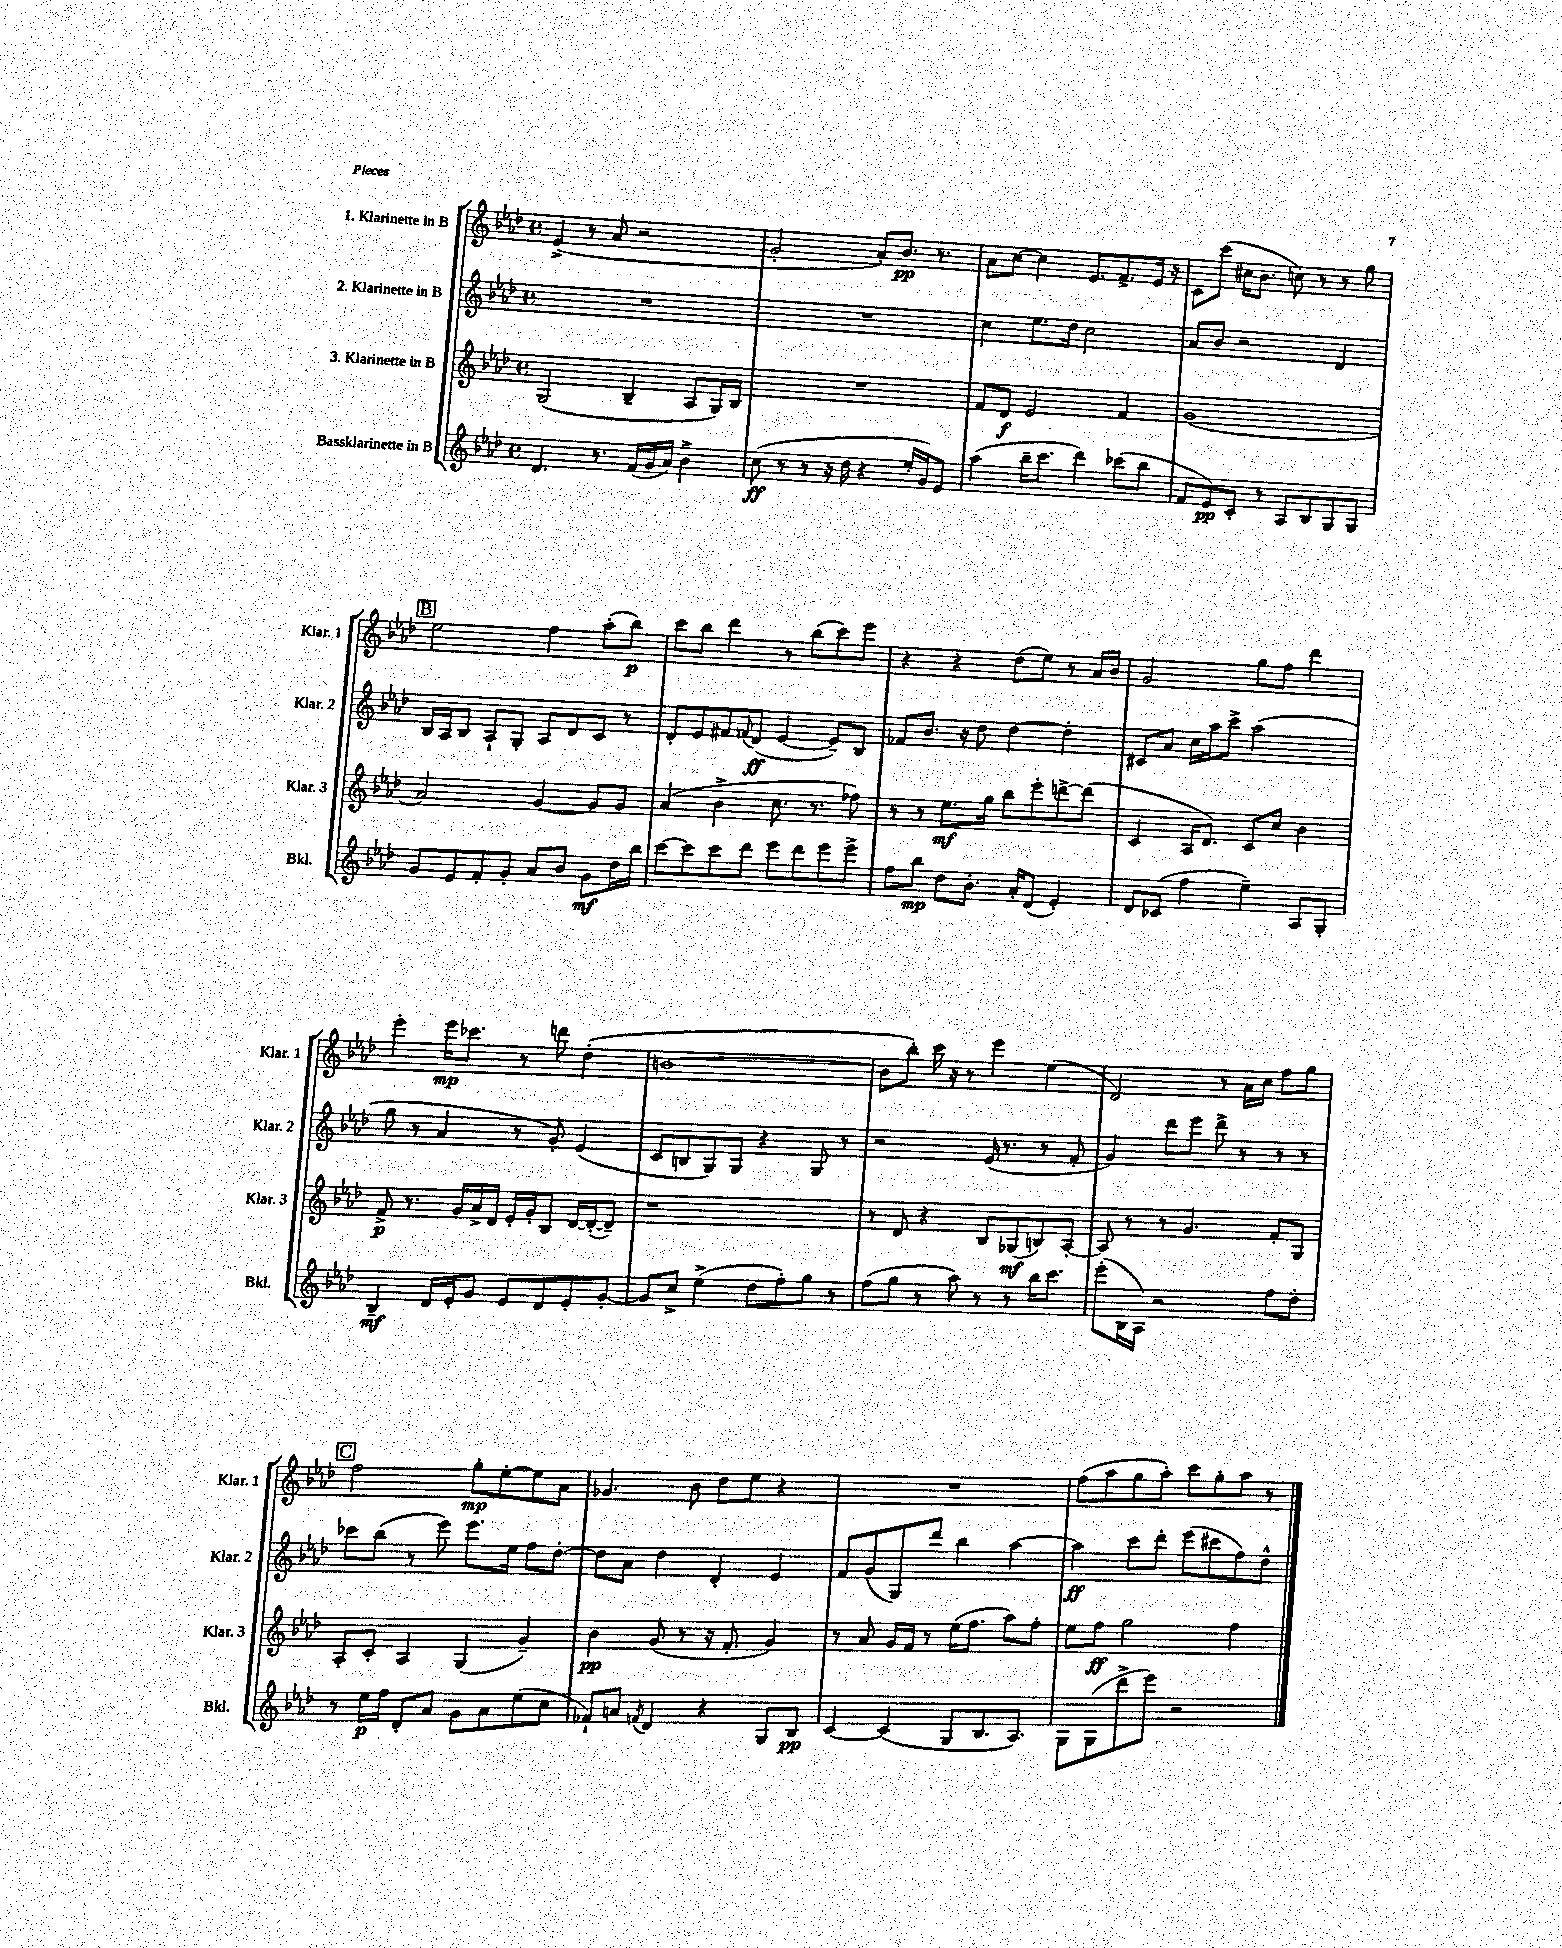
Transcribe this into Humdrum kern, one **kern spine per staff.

**kern	**kern	**kern	**kern
*staff4	*staff3	*staff2	*staff1
*clefG2	*clefG2	*clefG2	*clefG2
*k[b-e-a-d-]	*k[b-e-a-d-]	*k[b-e-a-d-]	*k[b-e-a-d-]
*M4/4	*M4/4	*M4/4	*M4/4
*met(c)	*met(c)	*met(c)	*met(c)
4.d-	(2G	1r	(4e-^
.	.	.	8r
8.r	.	.	8a-
.	4B-~	.	2r
(16f	.	.	.
16g	.	.	.
16a-)	.	.	.
4b-^	8A-	.	.
.	16G)	.	.
.	16B-	.	.
=	=	=	=
(8cc	1r	1r	2g'
8r	.	.	.
8r	.	.	.
16r	.	.	.
16dd-	.	.	.
4r	.	.	8a-')
.	.	.	8.b-
16ee-'	.	.	.
16g)	.	.	8.r
8e-	.	.	.
=	=	=	=
(4aa-	8f	4cc	8a-
.	8d-	.	[8cc
16bb-~	2e-	8.ee-	4cc]
8.ccc	.	.	.
.	.	16dd-	.
4ddd-)	.	2cc	8.e-
.	.	.	8.f^
(8ccc-	4f	.	.
8bb-	.	.	16e-
.	.	.	16r
=	=	=	=
8f	(1g	8a-	8c
8e-)	.	8b-	(8ccc
8c'	.	2r	16cc#
.	.	.	8.b-
8r	.	.	.
8A-	.	.	8cc)
8B-	.	.	8r
8G	.	4d-	8r
8G	.	.	8gg
=	=	=	=
8g	2a-)	16B-	2ee-
.	.	16A-	.
8e-	.	8B-	.
8f'	.	8A-`	.
8g'	.	8G'	.
8a-	[4g	8A-	4ff
8b-	.	8d-	.
8g	8g]	8c	(8aa-'
16dd-	8g	8r	8bb-)
16bb-	.	.	.
=	=	=	=
[8ccc	(4a-	8d-'	8ccc
8ccc]	.	8e-	8bb-
8ccc	4b-^	8f#	4ddd-
.	.	8qqf	.
8ddd-	.	(8d-	.
8eee-	8.cc	[4e-	8r
8ddd-	.	.	(8bb-
.	8.r	.	.
8eee-	.	8e-~])	8ccc)
8eee-^	8ff-)	8B-	8eee-
=	=	=	=
8ff	8r	8f-	4r
8bb-	8r	8.b-	.
8dd-	8.ee-	.	4r
.	.	16r	.
8.b-'	.	8dd-	.
.	16gg	.	.
.	8bb-	[4dd-	(8dd-
16a-'	.	.	.
(8d-	8eee-'	.	8ee-)
4e-')	[8ddd^	4dd-']	8r
.	(8ddd]	.	16a-
.	.	.	16b-
=	=	=	=
8d-	4c	8c#	2g
(8c-	.	8a-	.
4ff	16A-	16cc	.
.	8.d-)	16aa-	.
.	.	8ccc^	.
4ee-~)	8c	(2aa-	8gg
.	8cc	.	8ff
8A-	4b-	.	4ddd-
8G'	.	.	.
=	=	=	=
4B-~	8f^	8gg	4eee-'
.	8.r	8r	.
16d-	.	4a-	16eee-
16e-'	16g	.	8.ccc-
8g	16a-^	.	.
.	16d-	.	.
8e-	16e-'	8r	8r
.	16g'	.	.
8d-	8B-	8g')	8ddd
8e-'	[16d-	(4e-	(4dd-'
.	(16d-'_	.	.
[8g'	8d-~])	.	.
=	=	=	=
8g]	1r	8c	[1b
8cc^	.	8B	.
(4ee-^	.	8G)	.
.	.	8G	.
8dd-	.	4r	.
8ff')	.	.	.
8gg	.	8G	.
8r	.	8r	.
=	=	=	=
(8ff	8r	2r	8b]
8gg	8d-	.	8bb-')
8r	4r	.	16ccc
.	.	.	16r
8aa-)	.	.	8r
8r	8B-	(16e-	4eee-
.	.	8.r	.
8r	(8G-	.	.
16bb-	8B)	8r	(4ee-
8.ccc	.	.	.
.	[8A-'	8f'	.
=	=	=	=
(8eee-'	8A-]	4g)	2d-)
16B-	8r	.	.
16A-)	.	.	.
2r	8r	8ddd-	.
.	4.g	8eee-	.
.	.	8ddd-^	8r
.	.	8r	16a-
.	.	.	16cc
8ff	8f'	8r	8ff
8dd-'	8G	8r	8gg
=	=	=	=
8r	8A-'	8ccc-	2ff
16ee-	8c'	(8bb-	.
16ff	.	.	.
8d-'	4A-	8r	.
8a-	.	8eee-)	.
8g	(4G	8.eee-	8gg'
8a-	.	.	[8ee-'
.	.	16ee-	.
(8ee-	4g~)	8ff	8ee-]
8cc	.	[8dd-'	8a-
=	=	=	=
8f-`)	4b-	8dd-]	4.g-
8a	.	8a-	.
8qf	.	.	.
4d-	(8g	4dd-	.
.	8r	.	8b-
4r	16r	4d-'	8dd-
.	8.f'	.	.
.	.	.	8ee-
8G	4g)	4e-	4r
8B-	.	.	.
=	=	=	=
[4c	8r	8f	1r
.	8a-	(8g	.
(4c]	16g	8G)	.
.	16f	.	.
.	8r	8ddd-	.
8G	(16ee-	4bb-	.
.	8.ff	.	.
8.B-	.	.	.
.	8aa-)	[4aa-	.
8.A-)	.	.	.
.	8ff'	.	.
=	=	=	=
8G	8ee-	4aa-]	(8ff
(8G	8ff	.	8aa-
8ddd-^	2gg	8ccc	8gg
8eee-)	.	8ddd-'	8aa-')
2r	.	(8eee-	8ccc
.	.	8ccc#	8gg'
.	4ff	8ff)	8aa-
.	.	8dd-^^	8r
==	==	==	==
*-	*-	*-	*-
